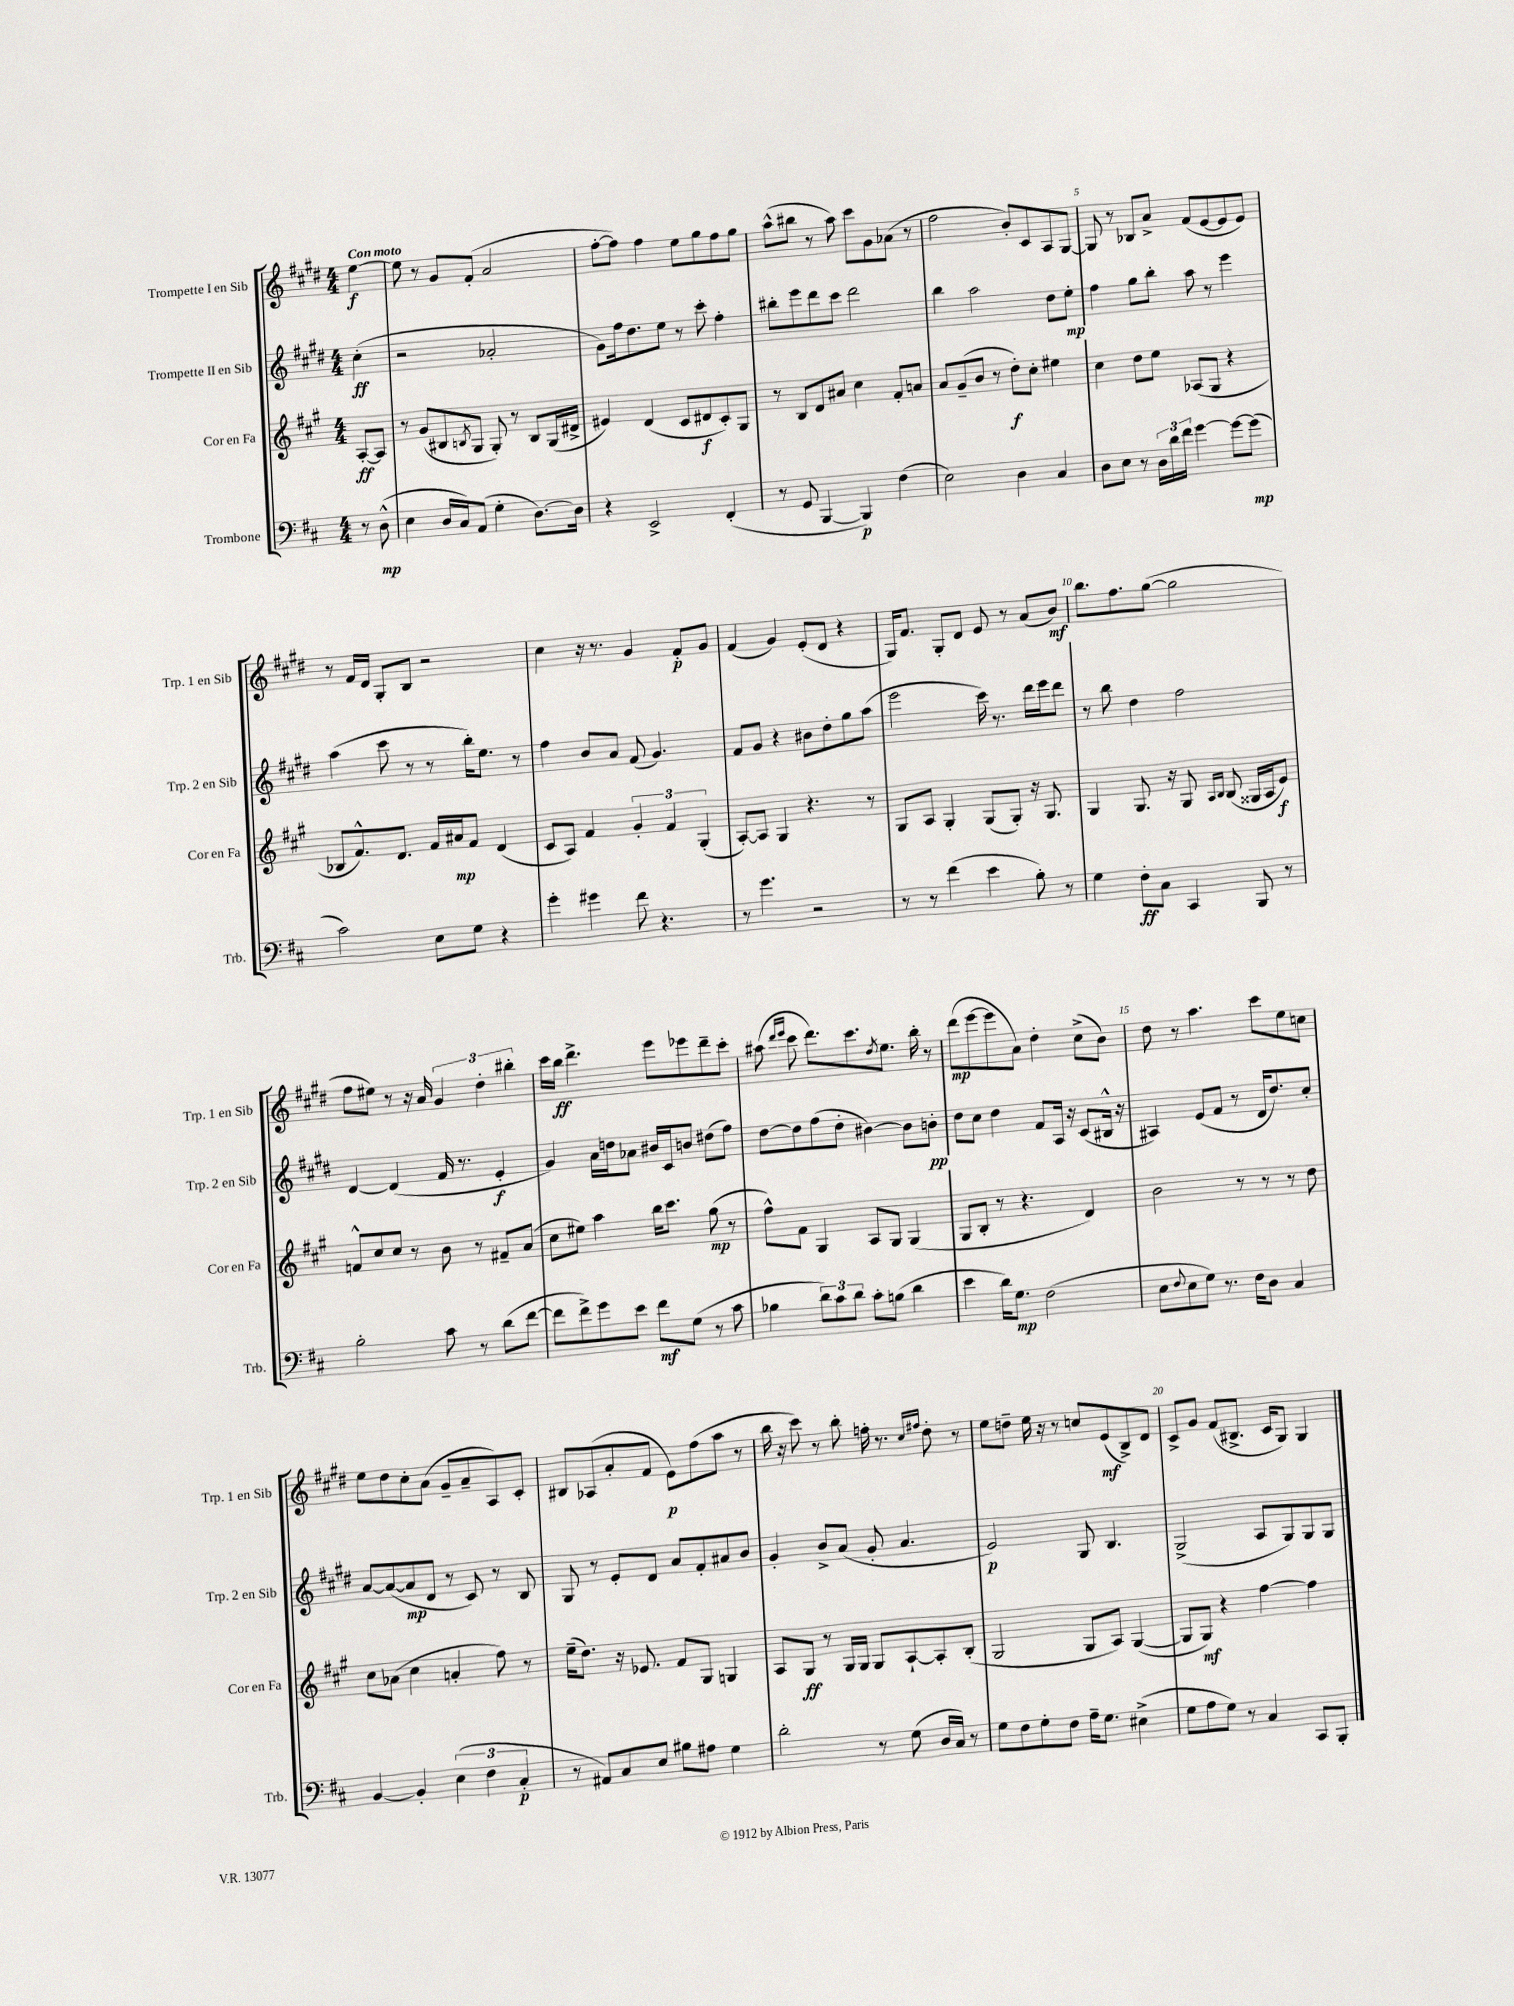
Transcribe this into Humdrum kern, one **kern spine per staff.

**kern	**kern	**kern	**kern
*staff4	*staff3	*staff2	*staff1
*clefF4	*clefG2	*clefG2	*clefG2
*k[f#c#]	*k[f#c#g#]	*k[f#c#g#d#]	*k[f#c#g#d#]
*M4/4	*M4/4	*M4/4	*M4/4
8r	[8A'	(4cc#'	[4ee
(8D^^	8A]	.	.
=	=	=	=
4E	8r	2r	8ee]
.	(8g#	.	8r
16D	8B#	.	8g#
16C#)	.	.	.
.	8qB	.	.
(8AA	8G#	.	(8f#'
4G'	8G#')	2a-'	2a
.	8r	.	.
[8.D)	8B	.	.
.	(16G#	.	.
16D]	16d#^	.	.
=	=	=	=
4r	4e#)	8g#)	[8ff#'
.	.	16ff#	8ff#])
.	.	8.dd#	.
2EE^	(4d	.	4ff#
.	.	8ee	.
.	8c#	8r	8ee
.	8d#	8ccc#'	8gg#
(4FF#'	8c#')	4ff#'	8ff#
.	8G#	.	8gg#
=	=	=	=
8r	8r	8bb#'	(8aa^^
8GG	8B	8eee	8bb#
[4BBB	8d	8ddd#	8r
.	8a#	8ccc#	8aa)
4BBB])	4cc#	2ddd#	8ccc#
.	.	.	8g#
(4F#	8f#'	.	(8a-
.	8a	.	8r
=	=	=	=
2E)	8a	4bb	2ff#
.	(8g#~	.	.
.	8b	2aa	.
.	8r	.	.
4D	8dd')	.	8b')
.	8cc#'	.	8c#
4C#	4ee#	8dd#	8A
.	.	8ee'	[8G#
=	=	=	=
8D	4cc#	4ff#	8G#]
8E	.	.	8r
8r	8dd	8gg#	8B-
24D	8ee	8bb'	8a^
24d	.	.	.
24f#	.	.	.
[4g	(8A-	8aa	(8f#
.	8G#	8r	[8e
8g_	4r	4eee	8e]
(8g]	.	.	8e)
=	=	=	=
2c#)	8B-	(4aa	8r
.	8.f#^^)	.	16f#
.	.	.	16d#
.	.	8ccc#	8G#'
.	8.d	.	.
.	.	8r	8B
8E	16f#	8r	2r
.	16a#	.	.
8G	8f#	16bb')	.
.	.	8.ee	.
4r	(4d	.	.
.	.	8r	.
=	=	=	=
4g'	8c#	4ff#	4cc#
.	8A)	.	.
4g#	4f#	8b	16r
.	.	.	8.r
.	.	8a	.
8f#	6g#'	(8f#	4g#
4.r	.	4.g#)	.
.	6f#	.	.
.	.	.	8f#'
.	(6G#'	.	.
.	.	.	8g#
=	=	=	=
8r	[8A')	8f#	(4f#
4.g	8A]	8g#	.
.	4G#	4r	4g#)
2r	4.r	8b#	(8e'
.	.	8dd#'	8d#
.	.	8gg#	4r
.	8r	(8aa	.
=	=	=	=
8r	8G#	2eee	16G#)
.	.	.	8.f#
8r	8A	.	.
(4f#	4G#'	.	8G#'
.	.	.	8d#
4e	(8G#	16ccc#)	8e
.	.	8.r	.
.	8G#')	.	8r
8B')	16r	16ddd#	(8a
.	8.G#	16eee	.
8r	.	8ddd#	8b)
=	=	=	=
4G	4G#	8r	8.bb
.	.	8bb	.
.	.	.	8.ff#
8F#'	8.G#	4dd#	.
8C#	.	.	([8gg#
.	16r	.	.
4CC#	8G#	2ff#	2gg#]
.	16qqA	.	.
.	16qqB	.	.
.	(8B	.	.
8BBB	16G##	.	.
.	16A	.	.
8r	8e)	.	.
=	=	=	=
2B'	8f^^	[4d#	8ff#
.	8cc#	.	8ee#)
.	8cc#	(4d#]	8r
.	8r	.	16r
.	.	.	16a
8c#	8b	16f#	6g#
.	.	8.r	.
8r	8r	.	.
.	.	.	6dd#'
(8d	8f#~	4e'	.
.	.	.	6bb#'
[8f#	(8a	.	.
=	=	=	=
8f#]	8cc#	4g#)	16ccc#
.	.	.	16bb
8f#^)	8ee#)	.	4.ddd#^
8g	4aa	16a	.
.	.	16dd	.
8e	.	8a-	.
8f#	16bb	16b#	8eee
.	8.ccc#	16c#	.
(8G	.	8b	8eee-
8r	(8gg#	(8dd#	8ddd#~
8c#	8r	8ff#)	8ccc#'
=	=	=	=
4B-	8ff#^^)	[8dd#	(8aa#
.	.	.	16qqddd#
.	.	.	16qqeee
.	8f#	8dd#]	8ccc#
12d)	4G#	(8ff#	8.ddd#)
12c#	.	.	.
.	.	8dd#'	.
12d	.	.	.
.	.	.	8.ccc#
8c#'	8A	[4b#)	.
.	.	.	8qdd#
(8B	8G#	.	8.ee
4d	(4G#	8b#]	.
.	.	.	16bb'
.	.	8b'	8r
=	=	=	=
4e	8G#	8dd#	(8ddd#
.	8B'	8cc#	[8eee
16d)	8r	4dd#	8eee]
8.G	.	.	.
.	4.r	.	8a)
(2F#	.	8f#	4dd#'
.	.	16A	.
.	.	16r	.
.	4d)	(8c#	(8cc#^
.	.	16B#^^	8b)
.	.	16r	.
=	=	=	=
8E	2b	4A#)	8dd#
8qqF#	.	.	.
8E	.	.	8r
8G)	.	(8e	4.aa
8.r	.	8f#	.
.	8r	8r	.
16F#	.	.	.
8D	8r	16d#	8ccc#
.	.	8.dd#)	.
4C#	8r	.	8ee
.	8dd	8cc#'	8cc
=	=	=	=
[4BB	8cc#	[8a	8ee
.	(8a-	(8a_	8dd#
4BB']	4cc#	8a]	8cc#'
.	.	8d#	(8a
(6E	4a'	8r	8g#~
.	.	8c#)	8a~
6F#	.	.	.
.	8ff#)	8r	8A)
6C#'	.	.	.
.	8r	8B	8c#'
=	=	=	=
8r	(16ee~	8G#	8B#
.	8.dd)	.	.
8AA#)	.	8r	(8A-
8C#	16r	8e'	8a'
.	8.e-	.	.
8E	.	8d#	8f#
8B#	8f#	8a	8e)
8A#	8G#	8f#'	(8ff#
4G	4G	8a#	8aa
.	.	8b	8r
=	=	=	=
2d'	8A	4g#'	16bb
.	.	.	16r
.	8G#	.	8ccc#)
.	8r	8b^	8r
.	16G#	(8a	8bb'
.	16G#	.	.
8r	8G#	8g#'	16ff'
.	.	.	8.r
(8G	[8A`	4.a	.
.	.	.	16qqcc#
.	.	.	16qqff#
16D	8A']	.	8dd#'
16C#)	.	.	.
8r	(8B'	.	8r
=	=	=	=
8G	2G#	2e)	8ee
8F#	.	.	8dd~
8G'	.	.	16ee
.	.	.	16r
8F#	.	.	8r
16A~	8G#	8G#	8cc
8.G	.	.	.
.	8A)	4.B	(8e
(4E#^	([4G#	.	8B^)
.	.	.	8d#
=	=	=	=
8G	8G#]	(2G#^	8c#^
8A	8G#)	.	8g#
8G)	4r	.	(8f#
8r	.	.	8.B#^
4C#	[4ff#	8A	.
.	.	.	16c#
.	.	8G#)	8G#)
8CC#	4ff#]	8G#	4G#
8BBB'	.	8G#	.
==	==	==	==
*-	*-	*-	*-
